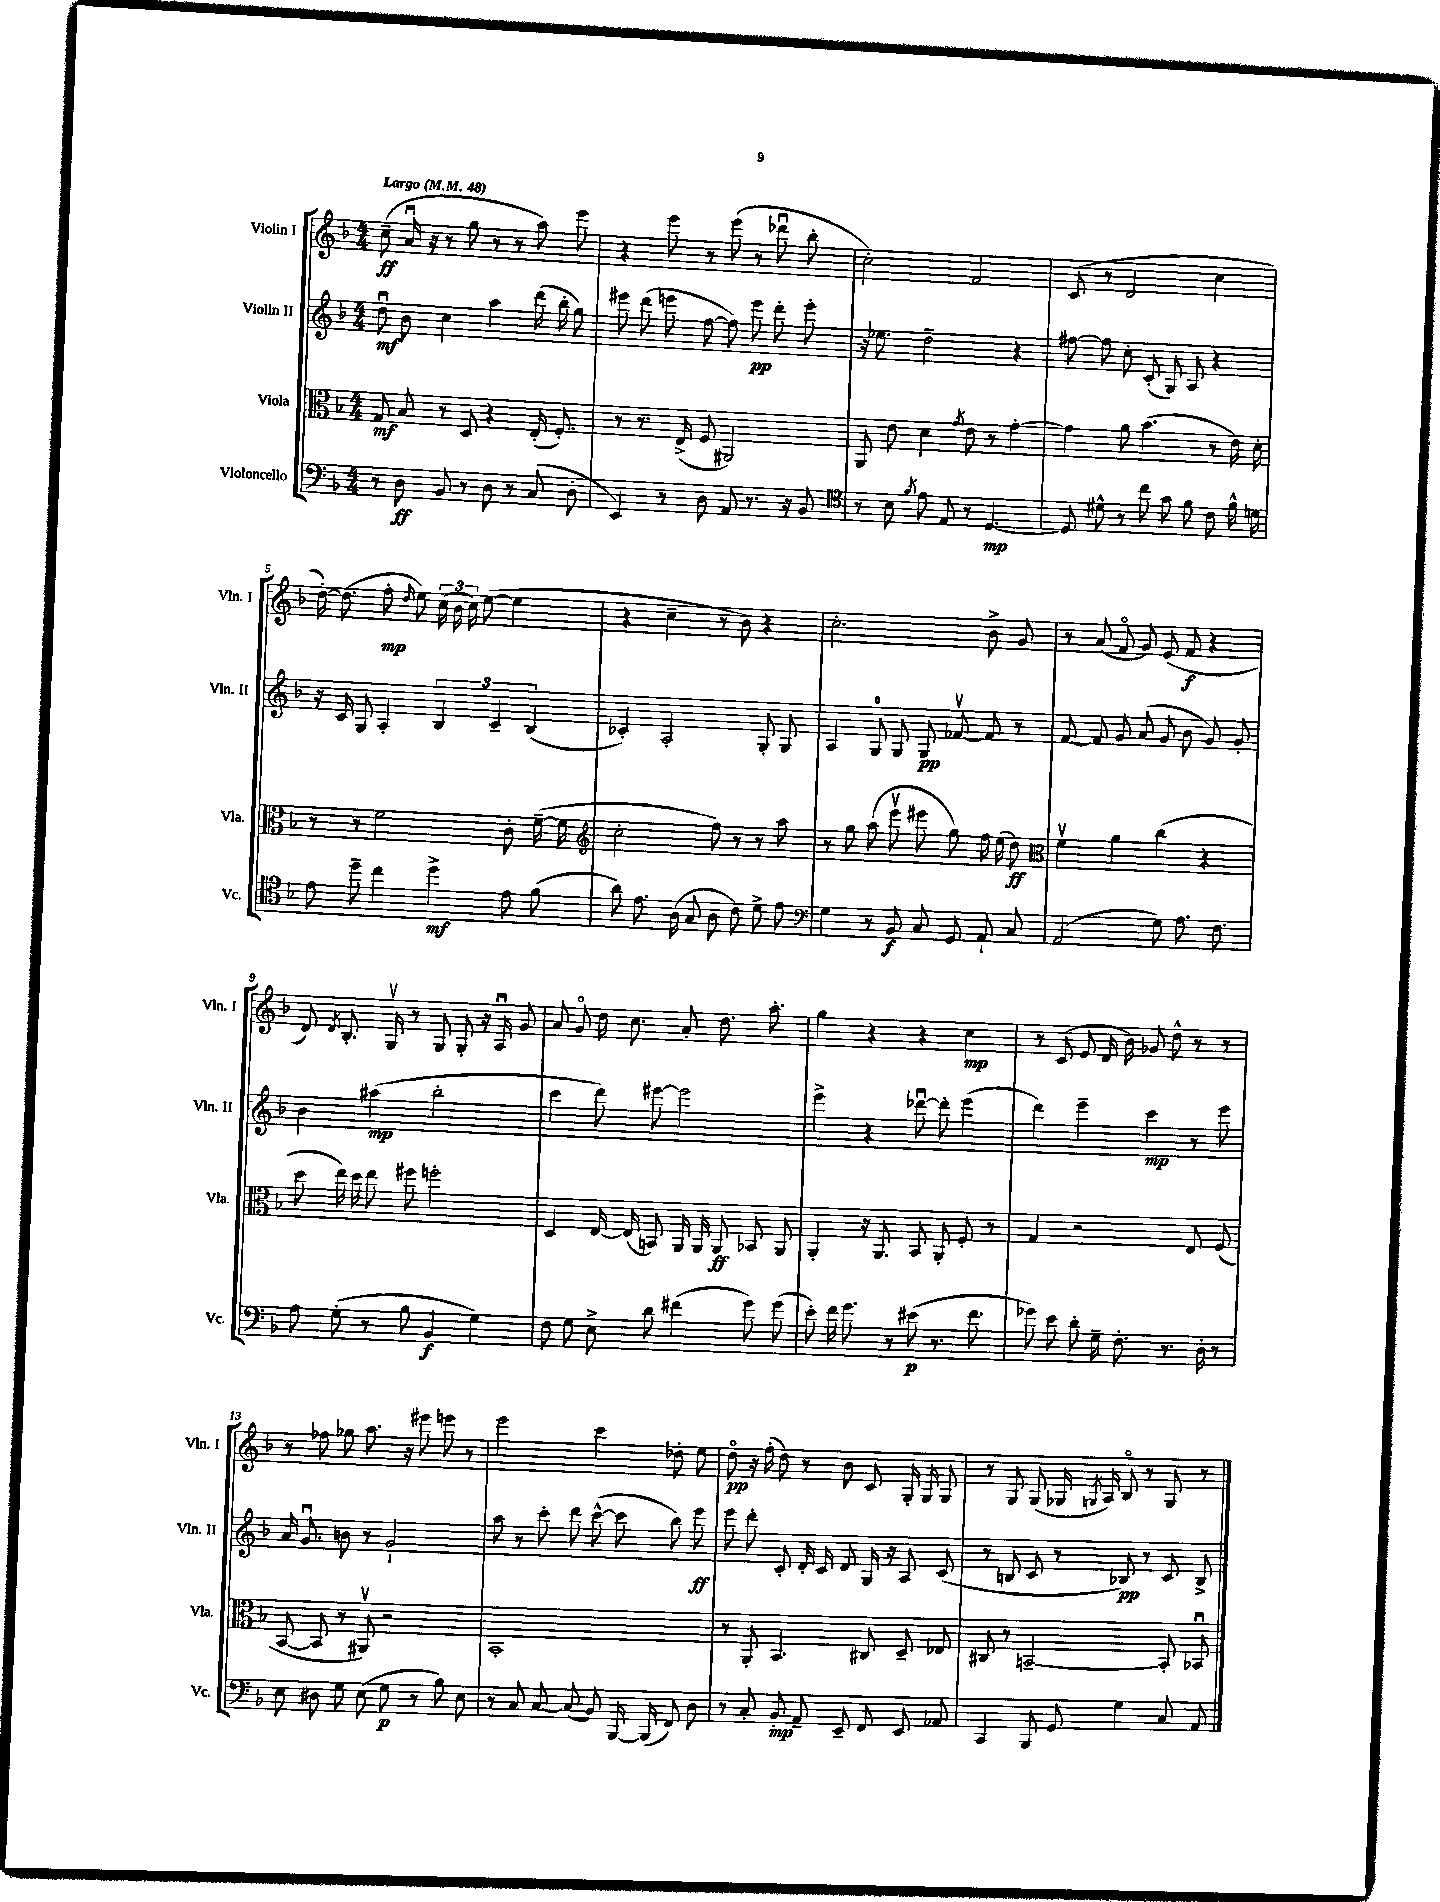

**kern	**kern	**kern	**kern
*staff4	*staff3	*staff2	*staff1
*clefF4	*clefC3	*clefG2	*clefG2
*k[b-]	*k[b-]	*k[b-]	*k[b-]
*M4/4	*M4/4	*M4/4	*M4/4
*MM48	*MM48	*MM48	*MM48
8r	8G	8ddu	(8cc~
8D	8B-	8b-	16au
.	.	.	16r
8BB-	8r	4cc	8r
8r	8D	.	8gg
8D	4r	4aa	8r
8r	.	.	8r
(8C	(16E'	(16ddd	8aa)
.	8.F')	16bb-'	.
8D'	.	8gg)	8eee
=	=	=	=
4EE)	8r	8eee#	4r
.	8.r	(8ddd	.
8r	.	8eee	8eee
.	(16E^	.	.
8D	8F	[8ff	8r
8AA	2AA#)	8ff])	(8eee
8.r	.	8eee	8r
.	.	8ddd'	8ddd-u
16r	.	.	.
8BB-	.	8eee'	8bb-'
=	=	=	=
*clefC4	*	*	*
8r	8AA	16r	2cc')
.	.	8.ee-	.
8B-	8e	.	.
8qf	.	.	.
8e	4d	2dd~	.
8E	.	.	.
.	8qg	.	.
8r	8e	.	2f
[4.D	8r	.	.
.	[4g'	4r	.
=	=	=	=
8D]	4g]	[8ff#	(8c
8d#^^	.	8ff#]	8r
8r	8a	8cc'	2d
8cc	(4.b-	(8c'	.
8g	.	8G)	.
8f	.	8A	.
8c	8r	4r	4cc
16f^^	16e)	.	.
16d	16d'	.	.
=	=	=	=
8e	8r	16r	[16dd')
.	.	16c	(8.dd]
8dd~	8r	8G	.
4cc	2f	4A'	8ff'
.	.	.	16qqdd
.	.	.	8ee)
4dd^	.	6B-	(24cc
.	.	.	24b-
.	.	.	24cc)
.	.	.	([8ee
.	.	6c~	.
8e	8c'	.	4ee]
.	.	(6B-	.
(8f	([16f~	.	.
.	16f]	.	.
=	=	=	=
*	*clefG2	*	*
8a)	2cc'	4c-')	4r
8.e	.	.	.
.	.	2A'	4cc~
(16A	.	.	.
8G	.	.	.
8A	8ff)	.	8r
8c)	8r	.	8b-)
8d^	8r	8G'	4r
8e	8aa	8G	.
=	=	=	=
*clefF4	*	*	*
4G	8r	4A	2.cc'
.	8gg	.	.
8r	(8aa	8G	.
8BB-	8eeev	8G	.
8C	8eee#	8G	.
8GG	8gg)	[8f-v	.
8AA`	16ff	8f-]	8b-^
.	(16ee	.	.
8C	8dd)	8r	8g
=	=	=	=
*	*clefC3	*	*
(2AA	4fv	[8f	8r
.	.	8f]	(8a
.	4a	8g	8fo
.	.	(8a	8g)
8G)	(4cc	8g	(8e
8.A	.	8b-	8f
.	4r	8g)	4r
8.F	.	.	.
.	.	8g'	.
=	=	=	=
8A	8dd	4b-	8d)
.	.	.	8qd
(8G'	16ee)	.	8.B-'
.	16dd	.	.
8r	8ee	(4aa#	.
.	.	.	16Gv
8B-	8ff#	.	8r
4BB-	2ff'	2bb-'	8G
.	.	.	8G'
4G)	.	.	16r
.	.	.	16Au
.	.	.	8g
=	=	=	=
8F	4D	4ccc	8a
8G	.	.	8go
8E^	[16E	8ddd)	16dd
.	(16E]	.	8.cc
8d	8BB)	[8eee#	.
(4f#	16AA	2eee#]	8a'
.	16AA	.	.
.	8AA	.	8.dd
8g)	8BB-	.	.
.	.	.	8.aa'
(8g	8AA	.	.
=	=	=	=
8e')	4AA'	4eee^	4gg
16f	.	.	.
8.g	.	.	.
.	16r	4r	4r
.	8.AA	.	.
8r	.	.	.
(8e#	8BB-	[8ddd-u	4r
8.r	8AA'	8ddd-']	.
.	8F'	(4eee	4cc
8.f	.	.	.
.	8r	.	.
=	=	=	=
8g-)	4G	4ddd)	8r
8e	.	.	(8c
8d'	2r	4eee~	8e
16G~	.	.	16d
8.F'	.	.	16b-)
.	.	4ccc	8g-
8.r	.	.	8dd^^
.	8E	8r	8r
16D'	.	.	.
8r	(8F	8eee	8r
=	=	=	=
8E	[8BB-	16a	8r
.	.	8.gu	.
8D#	8BB-]	.	8ff-
8G	8r	8b	8gg-
(8E	8AA#v)	8r	8.aa
8G	2r	2g`	.
.	.	.	16r
8r	.	.	8eee#
8B-)	.	.	8eee
8E	.	.	8r
=	=	=	=
8r	1BB-'	8aa	2eee
8C	.	8r	.
[8C	.	8ccc'	.
(8C]	.	8ddd	.
8BB-)	.	([8ccc^^	4ccc
[16BBB-	.	8ccc]	.
(16BBB-]	.	.	.
8FF)	.	8bb-)	8dd-'
8D	.	8eee	8ee
=	=	=	=
8r	8r	8eee	8ddo
8C'	8AA'	8ddd'	16r
.	.	.	(16ff'
8BB-'	4.BB-	8c'	8dd)
8AA~	.	16d'	8r
.	.	16c	.
8EE~	.	8d	8b-
8FF	8C#	16G	8c
.	.	16r	.
8EE	8D~	8A	16G'
.	.	.	16G
8AA-	8E-	(8c	8G
=	=	=	=
4CC	8C#	8r	8r
.	8r	8B	8G
8BBB-	[2BB~	8c	(8G
8GG	.	8r	16G-
.	.	.	8qG
.	.	.	16A)
4G	.	8B-)	8B-o
.	.	8r	8r
8C	8BB']	8c	8G
8AA	8BB-u	8B-^	8r
==	==	==	==
*-	*-	*-	*-
